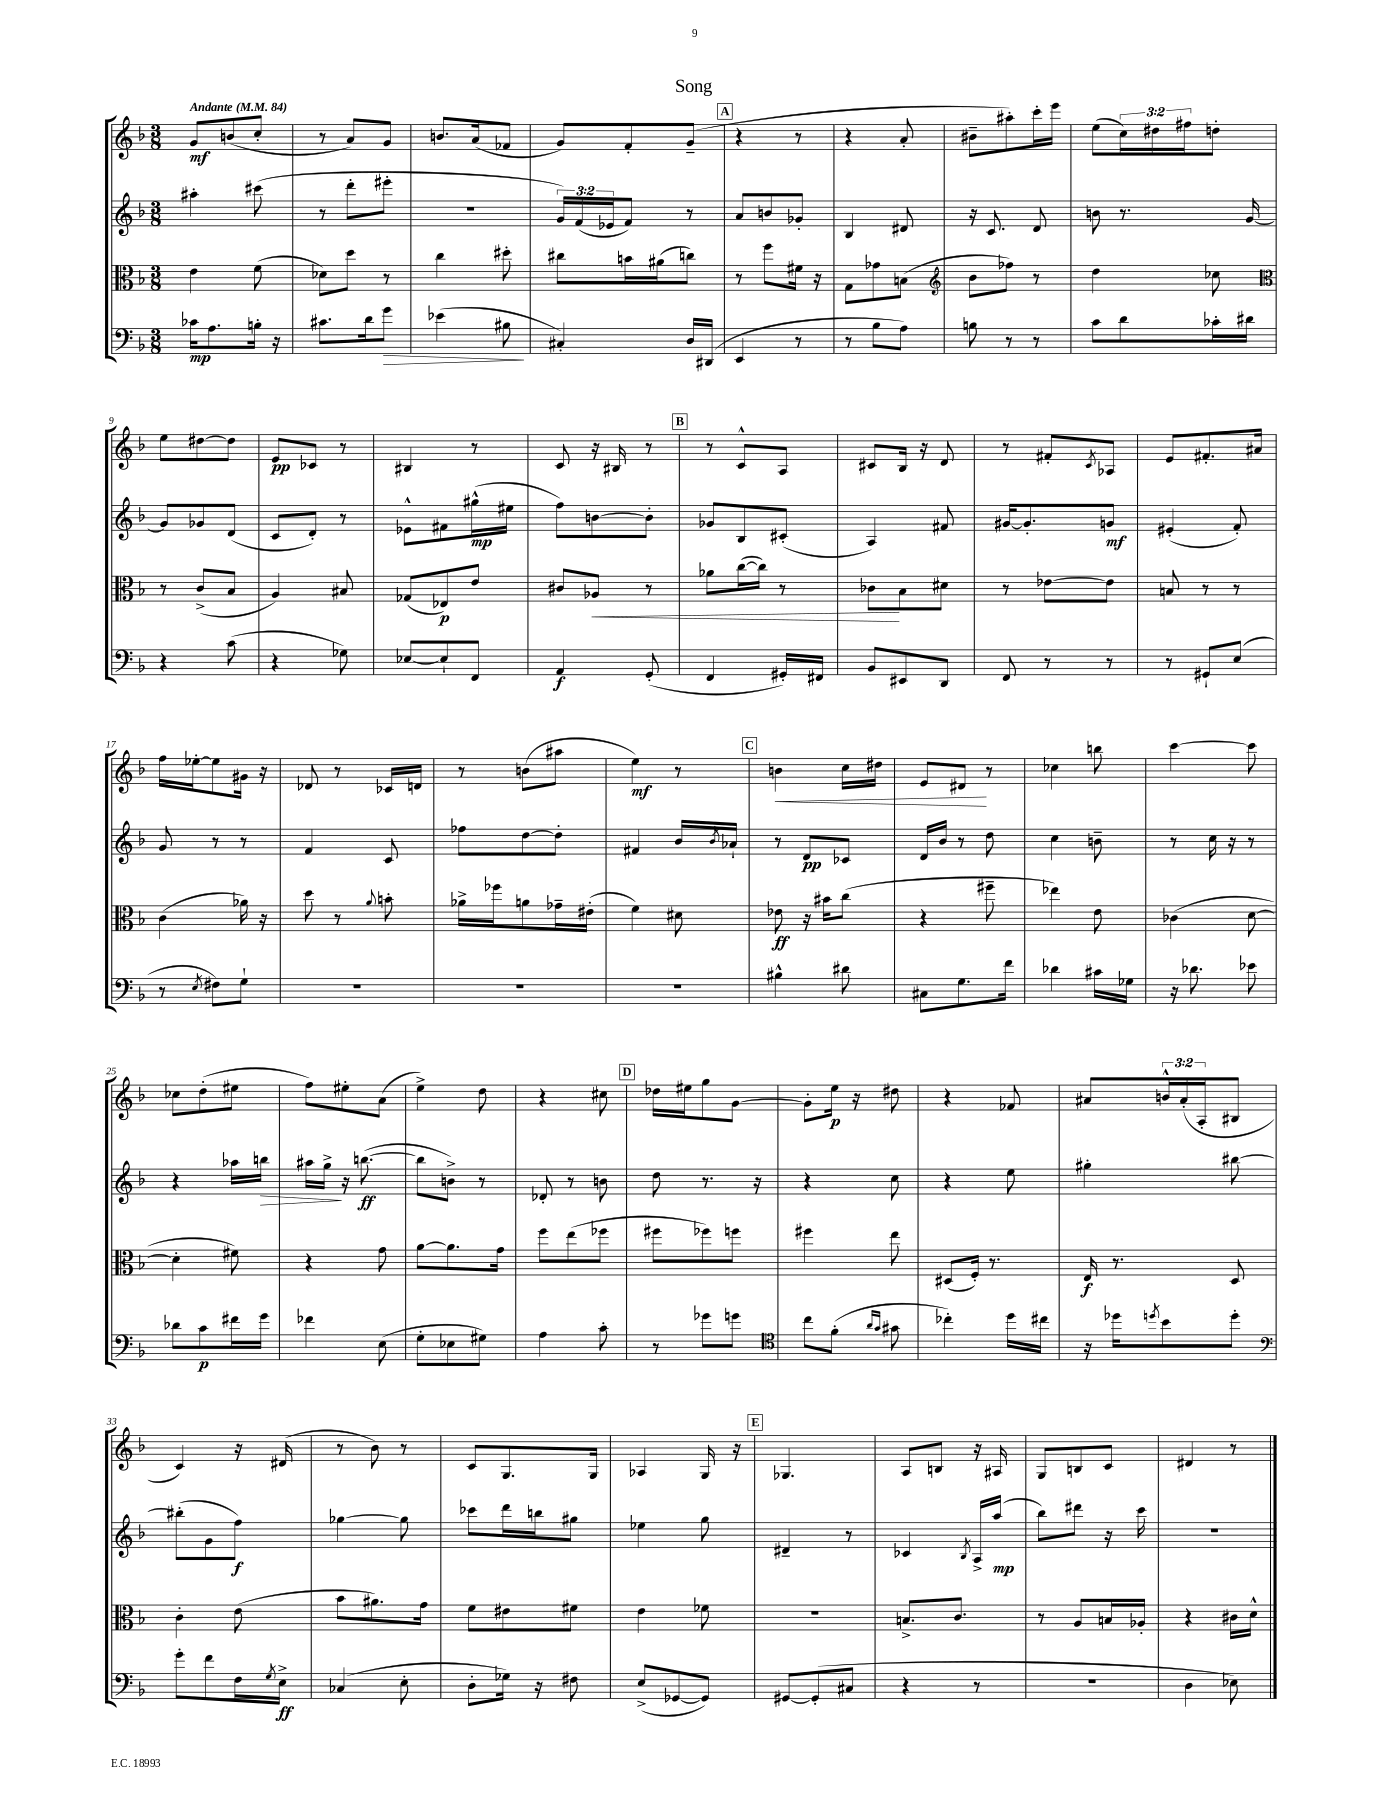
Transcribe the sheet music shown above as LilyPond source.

\header { title = "Song" }
<<
\new StaffGroup <<
\new Staff = "s0" {
    \clef treble \key f \major \numericTimeSignature \time 3/8 \override Staff.TupletNumber.text = #tuplet-number::calc-fraction-text \tempo "Andante" 4 = 84
    g'8\mf b'8( c''8-. |
    r8 a'8) g'8 |
    b'8. a'16( fes'8 |
    g'8) f'8-. g'8--( |
    \mark \markup { \box "A" } r4 r8 |
    r4 a'8-. |
    bis'8-- ais''8-.) c'''16-. e'''16 |
    e''8( \tuplet 3/2 { c''16) dis''16 fis''16 } d''8-. |
    e''8 dis''8~ dis''8 |
    e'8\pp ces'8 r8 |
    bis4 r8 |
    c'8 r16 bis16 r8 |
    \mark \markup { \box "B" } r8 c'8-^ a8 |
    cis'8 bes16 r16 d'8 |
    r8 fis'8-. \acciaccatura { c'8 } aes8 |
    e'8 fis'8.-. ais'16 |
    f''16 ees''16~-. ees''8 gis'16 r16 |
    des'8 r8 ces'16 d'16 |
    r8 b'8( ais''8 |
    e''4\mf) r8 |
    \mark \markup { \box "C" } b'4\< c''16 dis''16 |
    e'8 dis'8\! r8 |
    ces''4 b''8 |
    c'''4~ c'''8 |
    ces''8 d''8-.( eis''8 |
    f''8) eis''8-. a'8( |
    e''4->) d''8 |
    r4 cis''8 |
    \mark \markup { \box "D" } des''16 eis''16 g''8 g'8~ |
    g'8-. e''16\p r16 dis''8 |
    r4 fes'8 |
    ais'8 \tuplet 3/2 { b'16-^ ais'16-.( a16-. } bis8 |
    c'4) r16 dis'16( |
    r8 bes'8) r8 |
    c'8 g8. g16 |
    aes4 g16 r16 |
    \mark \markup { \box "E" } ges4. |
    a8 b8 r16 ais16 |
    g8 b8 c'8 |
    dis'4 r8 \bar "|." |
}
\new Staff = "s1" {
    \clef treble \key f \major \numericTimeSignature \time 3/8 \override Staff.TupletNumber.text = #tuplet-number::calc-fraction-text
    ais''4-. cis'''8( |
    r8 d'''8-. eis'''8-. |
    R4. |
    \tuplet 3/2 { g'16) f'16( ees'16 } f'8) r8 |
    \mark \markup { \box "A" } a'8 b'8 ges'8-. |
    bes4 dis'8 |
    r16 c'8. d'8 |
    b'8 r8. g'16~ |
    g'8 ges'8 d'8( |
    c'8 d'8-.) r8 |
    ees'8-^ fis'8 gis''16-^\mp( eis''16 |
    f''8) b'8~ b'8-. |
    \mark \markup { \box "B" } ges'8 bes8 cis'8-.( |
    a4) fis'8 |
    gis'16~ gis'8.-. g'8\mf |
    eis'4-.( f'8-.) |
    g'8 r8 r8 |
    f'4 c'8 |
    fes''8 d''8~ d''8-. |
    fis'4 bes'16 \acciaccatura { bes'8 } aes'16-! |
    \mark \markup { \box "C" } r8 d'8\pp ces'8 |
    d'16 bes'16 r8 d''8 |
    c''4 b'8-- |
    r8 c''16 r16 r8 |
    r4 aes''16 b''16\> |
    ais''16 g''16->\! r16 b''8.~\ff( |
    b''8 b'8->) r8 |
    des'8-. r8 b'8 |
    \mark \markup { \box "D" } d''8 r8. r16 |
    r4 c''8 |
    r4 e''8 |
    gis''4-. bis''8~ |
    bis''8-.( g'8 f''8\f) |
    ges''4~ ges''8 |
    ces'''8 d'''16 b''16 gis''8 |
    ees''4 g''8 |
    \mark \markup { \box "E" } dis'4-- r8 |
    ces'4 \acciaccatura { bes8 } a16-> a''16\mp( |
    bes''8) dis'''8 r16 c'''16 |
    R4. \bar "|." |
}
\new Staff = "s2" {
    \clef alto \key f \major \numericTimeSignature \time 3/8
    e'4 f'8( |
    des'8) d''8 r8 |
    c''4 dis''8-. |
    cis''8 b'16 ais'16( c''8) |
    \mark \markup { \box "A" } r8 f''8 fis'16 r16 |
    g8 ges'8 b8( |
    \clef treble bes'8 fes''8) r8 |
    d''4 ces''8 |
    \clef alto r8 c'8->( bes8 |
    a4) bis8 |
    ges8( ees8\p) e'8 |
    cis'8 aes8\< r8 |
    \mark \markup { \box "B" } aes'8 c''16~( c''16) r8 |
    ces'8\! bes8 dis'8 |
    r8 ees'8~ ees'8 |
    b8 r8 r8 |
    c'4( aes'16) r16 |
    d''8 r8 \appoggiatura { a'8 } b'8-. |
    aes'16-> fes''16 a'8 ges'16-- eis'16-.( |
    f'4) dis'8 |
    \mark \markup { \box "C" } ees'8\ff r16 bis'16 c''8( |
    r4 fis''8-- |
    ees''4) e'8 |
    ces'4( d'8~ |
    d'4-. fis'8) |
    r4 g'8 |
    a'8~ a'8. g'16 |
    f''8 e''8( fes''8 |
    \mark \markup { \box "D" } fis''8 fes''8) f''8 |
    fis''4 e''8 |
    dis8( f16-.) r8. |
    e16\f r8. d8 |
    c'4-. e'8( |
    bes'8 ais'8.) g'16 |
    f'8 eis'8 fis'8 |
    e'4 fes'8 |
    \mark \markup { \box "E" } R4. |
    b8.-> c'8. |
    r8 a8 b16 aes16-. |
    r4 cis'16 d'16-^ \bar "|." |
}
\new Staff = "s3" {
    \clef bass \key f \major \numericTimeSignature \time 3/8
    ces'16\mp a8. b16-. r16 |
    cis'8. d'16 g'8\> |
    ees'4( bis8\! |
    cis4-.) d16 dis,16( |
    \mark \markup { \box "A" } e,4 r8 |
    r8 bes8 a8) |
    b8 r8 r8 |
    c'8 d'8 ces'16-. dis'16 |
    r4 c'8( |
    r4 ges8) |
    ees8~ ees8-! f,8 |
    a,4\f g,8-.( |
    \mark \markup { \box "B" } f,4 gis,16-.) fis,16 |
    bes,8 eis,8 d,8 |
    f,8 r8 r8 |
    r8 gis,8-! e8( |
    r8 \acciaccatura { e8 } fis8) g8-! |
    R4. |
    R4. |
    R4. |
    \mark \markup { \box "C" } bis4-^ dis'8 |
    cis8 g8. f'16 |
    des'4 cis'16 ges16 |
    r16 des'8. ees'8 |
    des'8 c'8\p fis'16 g'16 |
    fes'4 e8( |
    g8-. ees8 gis8) |
    a4 c'8-. |
    \mark \markup { \box "D" } r8 ges'8 g'8 |
    \clef tenor c''8 f'8-.( \grace { a'16 g'16 } gis'8 |
    ces''4-.) d''16 cis''16 |
    r16 des''16 \acciaccatura { d''8 } bes'8 d''8-. |
    \clef bass g'8-. f'8 f16 \acciaccatura { g8 } e16->\ff |
    ces4( e8-. |
    d8-. ges16) r16 fis8 |
    e8->( ges,8~ ges,8) |
    \mark \markup { \box "E" } gis,8~ gis,8-.( cis8 |
    r4 r8 |
    R4. |
    d4 ees8) \bar "|." |
}
>>
>>
